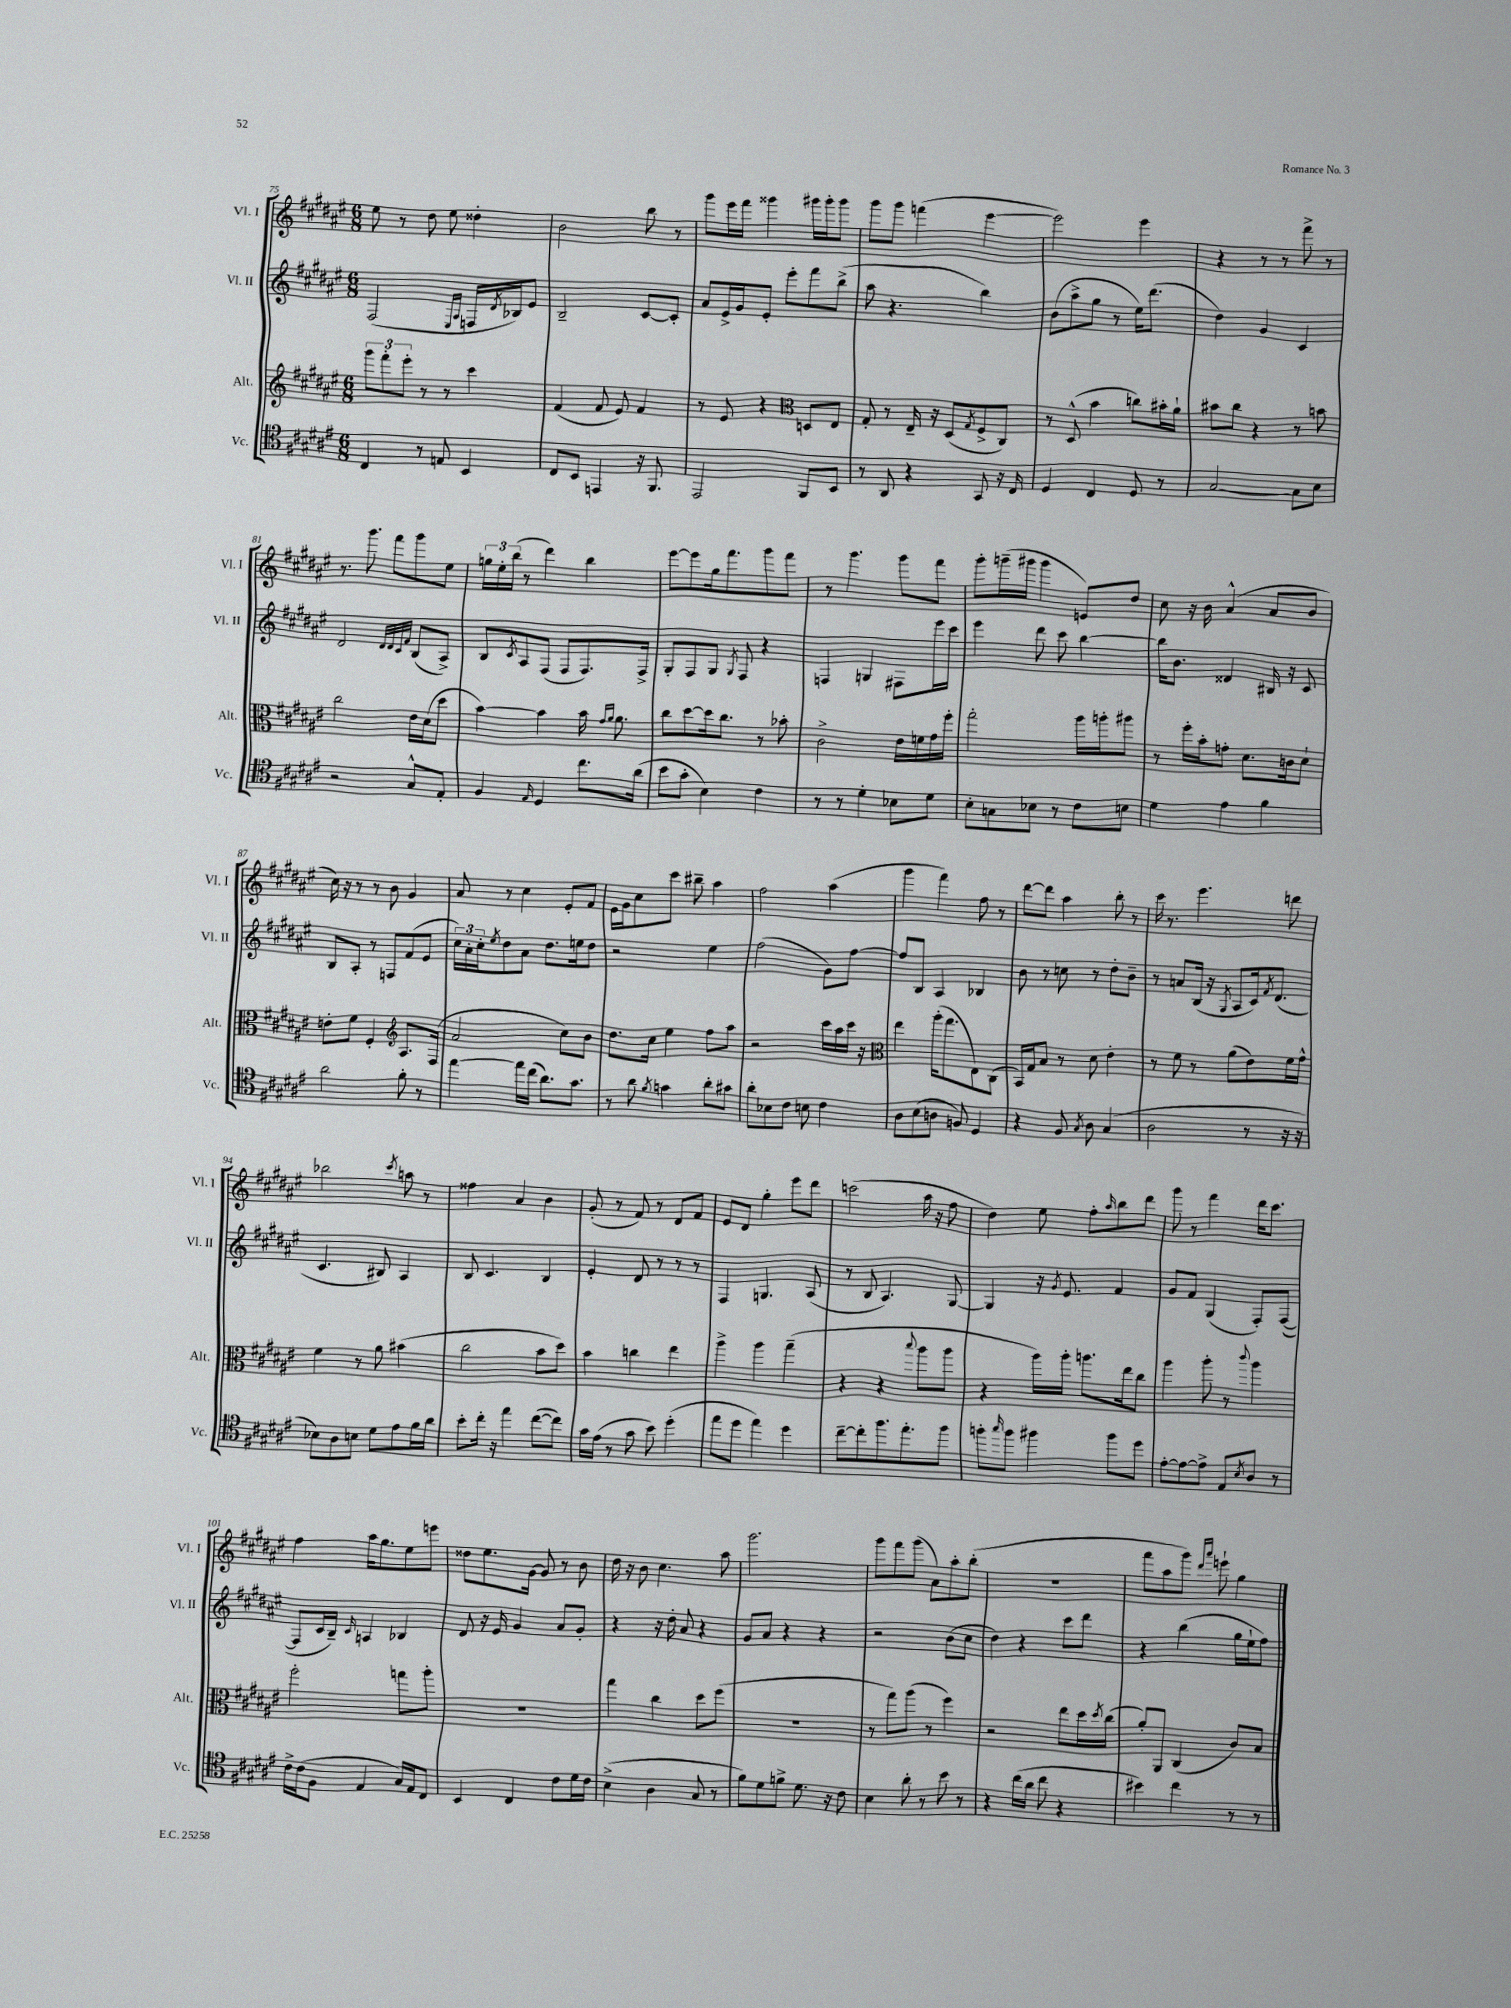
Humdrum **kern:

**kern	**kern	**kern	**kern
*part4	*part3	*part2	*part1
*staff4	*staff3	*staff2	*staff1
*I"Vc.	*I"Alt.	*I"Vl. II	*I"Vl. I
*I'Vc.	*I'Alt.	*I'Vl. II	*I'Vl. I
*clefC4	*clefG2	*clefG2	*clefG2
*k[f#c#g#d#a#e#]	*k[f#c#g#d#a#e#]	*k[f#c#g#d#a#e#]	*k[f#c#g#d#a#e#]
*M6/8	*M6/8	*M6/8	*M6/8
=75	=75	=75	=75
4C#/	12ggg#\L	(2F#/	8ee#\
.	12fff#'\	.	.
.	.	.	8r
.	12eee#'\J	.	.
8r	8r	.	8dd#\
8En/	8r	.	8ee#\
.	.	16qqE#/LL	.
.	.	16qqA#/JJ	.
4BB/	4ccc#\	16Fn/LL	4dd##X'\
.	.	8qd#/	.
.	.	16B-X/J)	.
.	.	8e#/J	.
=76	=76	=76	=76
8C#/L	(4f#/	2B~/	2b\
8BB/J	.	.	.
4EEn/	8f#/	.	.
.	8e#/)	.	.
16r	4f#/	[8c#/L	8bb\
8.FF#/	.	.	.
.	.	8c#'/J]	8r
=77	=77	=77	=77
2EE#/	8r	8a#/L	8ggg#\L
.	8e#/	16e#^/L	16eee#\L
.	.	16g#/J	16fff#\JJ
.	4r	8e#'/J	4ggg##X\
.	.	8eee#'\L	.
*	*clefC3	*	*
8FF#/L	8Dn/L	8fff#\	16ggg#X\LL
.	.	.	16ggg#'\J
8BB/J	8E#/J	(8bb^\J	8ggg#\J
=78	=78	=78	=78
8r	8G#'/	8aa#\	8ggg#\L
8AA#/	8r	4.r	8ggg#\J
4r	16E#~/	.	(4fffn\
.	16r	.	.
.	(8D#/L	.	.
.	8qG#/	.	.
8GG#/	8F#^/	4bb\)	[4eee#\
16r	8C#/J)	.	.
16C#/	.	.	.
=79	=79	=79	=79
4D#/	8r	(8b\L	2eee#\])
.	(8D#^^/	8aa#^\	.
4C#/	4b\	8gg#\J	.
.	.	8r	.
8D#/	8ccn\L)	16ee#\KL)	4eee#\
.	.	(8.ddd#\J	.
8r	16b#X'\L	.	.
.	16a#`\JJ	.	.
=80	=80	=80	=80
[2G#/	8b#X\L	4dd#\)	4r
.	8cc#\J	.	.
.	4r	4g#/	8r
.	.	.	8r
8G#\L]	8r	4c#/	8fff#^\
8B\J	8bn\	.	8r
!!LO:LB:g=z
=81	=81	=81	=81
2r	2cc#\	2d#/	8.r
.	.	.	8.ggg#\
.	.	.	8fff#\L
.	.	32qqd#/LLL	.
.	.	32qqd#/	.
.	.	32qqc#/	.
.	.	32qqf#/JJJ	.
8G#^^/L	16e#\LL	(8B/L	8ggg#\
.	(16d#\J	.	.
8E#'/J	8dd#\J	8A#^/J)	8ee#\J
=82	=82	=82	=82
4F#/	[4b\)	8B/L	24ggn\LL
.	.	.	24ee#'\
.	.	.	(24bb\JJ
.	.	8qc#/	.
.	.	8A#/	8r
16qqE#/	.	.	.
4D#/	4b\]	(8F#/J	4ddd#\)
.	.	8F#/L	.
8.cc#\L	16b\	8.F#/)	4bb\
.	16qqg#/LL	.	.
.	16qqa#/JJ	.	.
.	8.a#\	.	.
(16a#\Jk	.	16F#^/Jk	.
=83	=83	=83	=83
8b\L	8cc#\L	8G#'/L	[8eee#\L
8g#'\J	[8dd#\	8F#/	8eee#\]
4B\)	16dd#\k]	8G#/J	16gg#\k
.	8.cc#\J	.	8.fff#\
.	.	8qG#/	.
.	.	8F#/	.
4c#\	8r	4r	8ggg#\
.	8b-X'\	.	8fff#\J
=84	=84	=84	=84
8r	2c#^\	4Fn/	8r
8r	.	.	4.ggg#\
4d#'\	.	4Gn/	.
8B-X\L	16e#\LL	8F#X\L	8ggg#\L
.	16fn\	.	.
8d#\J	16g#\	16eee#\L	8fff#\J
.	16ff#'\JJ	16ccc#\JJ	.
=85	=85	=85	=85
8B'\L	2gg#'\	4eee#\	8ggg#'\L
8Gn\	.	.	(16gggn~\L
.	.	.	16ggg#X\JJ
8B-X\J	.	8ddd#\	4ggg#\
8r	.	8ccc#\	.
8c#\L	16aa#\LL	[4bb\	8en/L)
.	16aan'\J	.	.
8Bn\J	8aa#X\J	.	8dd#/J
=86	=86	=86	=86
4d#\	8r	16bb\KL]	8cc#\
.	.	8.b\J	.
.	16ff#'\LL	.	16r
.	16b'\J	.	16b\
4e#\	8gn'\J	4d##X/	(4a#^^/
.	8.d#\L	.	.
4f#\	.	16B#X/	8a#/L
.	16cn\k	16r	.
.	8d#`\J	8c#/	8b/J
!!LO:LB:g=z
=87	=87	=87	=87
2a#\	8en'\L	8B/L	16cc#\)
.	.	.	16r
.	8f#\J	8A#'/J	8r
.	4F#'/	8r	8r
.	.	8Fn/L	8b\
*	*clefG2	*	*
8f#'\	8.A#/L	(8f#/	4g#/
8r	.	8e#/J	.
.	(16F#/Jk	.	.
=88	=88	=88	=88
[4ee#\	2a#/	24cc#\LL)	8a#/
.	.	24a#'\	.
.	.	24cc#'\J	.
.	.	8qee#/	.
.	.	8dd#\	8r
16ee#\LL]	.	8a#\J	4cc#\
(16cc#\JJ	.	.	.
8.a#\L)	.	8.dd#\L	.
.	8cc#\L)	.	8e#'/L
8.g#\J	.	16een\k	.
.	8b\J	8dd#\J	8f#/J
=89	=89	=89	=89
8r	8.dd#\L	2r	16e#\LL
.	.	.	16g#\J
8a#\	.	.	8cc#\
.	16cc#\Jk	.	.
8qf#/	.	.	.
4gn\	4ee#\	.	8ccc#\J
.	.	.	8bb#X~\
8a#'\L	8ff#\L	4ee#\	4aa#\
8g#X\J	8aa#\J	.	.
=90	=90	=90	=90
8a#'\L	2r	(2ff#\	2ff#\
8B-X\	.	.	.
8c#\J	.	.	.
8Bn\	.	.	.
4c#\	16ccc#\LL	8g#\L)	(4aa#\
.	16aa#\	.	.
.	16ccc#\JJ	[8ff#\J	.
.	16r	.	.
=91	=91	=91	=91
*	*clefC3	*	*
8A#\L	4ee#\	8ff#/L]	4ggg#\
(8B\	.	8B/J	.
8An\J	(16aa#'\KL	4A#/	4fff#\)
.	8.gg#\	.	.
8Fn/)	.	.	.
4D#/	8E#\)	4B-X/	8ff#\
.	(8C#\J	.	8r
=92	=92	=92	=92
4r	16BB/LL)	8b\	[8ddd#\L
.	16G#/J	.	.
.	8B/J	8r	8ddd#\J]
8F#/	8r	8ccn\	4aa#\
8qG#/	.	.	.
8A#\	8d#\	8r	.
(4G#/	4e#'\	8dd#'\L	8bb'\
.	.	8b~\J	8r
=93	=93	=93	=93
2A#\	8r	8r	16ccc#\
.	.	.	8.r
.	8f#\	8an/L	.
.	8r	(16B/Jk	4.eee#\
.	.	16r	.
.	.	8qG#/	.
.	(8a#\L	8A#/L	.
8r	8e#\)	16c#/k)	.
.	.	8qf#/	.
.	.	(8.d#/J	.
16r	16f#\L	.	8dddn\
16r	16g#^^\JJ	.	.
!!LO:LB:g=z
=94	=94	=94	=94
8B-X\L)	4f#\	4.c#/	2bb-X\
8A#\	.	.	.
8Bn\J	8r	.	.
8d#\L	8a#\	8B#X/)	.
.	.	.	8qccc#/
8e#\	(4b#X\	4A#/	8aan\
16f#\L	.	.	8r
16a#\JJ	.	.	.
=95	=95	=95	=95
8b'\L	2cc#\	8B/	4ff##X\
16cc#'\Jk	.	4.c#/	.
16r	.	.	.
4ee#\	.	.	4a#/
([8cc#\L	8b\L	4B/	4b\
8cc#\J])	8dd#\J)	.	.
=96	=96	=96	=96
16g#\LL	4b\	4e#'/	(8g#'/
(16e#\JJ	.	.	.
8r	.	.	8r
8g#\	4ccn\	8d#/	8f#/)
8b\)	.	8r	8r
(4dd#'\	4ee#\	8r	8d#/L
.	.	8r	8f#/J
=97	=97	=97	=97
8ee#\L	4aa#^\	4F#/	8e#/L
8dd#\J	.	.	8d#/J
4ee#\)	4aa#\	4.Gn/	4gg#'\
4dd#\	(4gg#~\	.	8eee#\L
.	.	(8A#/	8ddd#\J
=98	=98	=98	=98
[8cc#~\L	4r	8r	(2cccn\
8cc#'\]	.	8B/	.
8.ff#\	4r	4.A#/)	.
8.ee#'\	.	.	.
.	8qqbb/	.	.
.	8aa#\L	.	16aa#\
.	.	.	16r
8ff#\J	8aa#\J	[8G#/	8ff#\
=99	=99	=99	=99
8ffn'\L	4r	4G#/]	4dd#\)
16qqgg#/	.	.	.
8ff\J	.	.	.
4ff#X\	16aa#\LL)	16r	8ee#\
.	.	8qg#/	.
.	16aa#'\JJ	8.e#/	.
.	8.aan\L	.	8ff#'\L
.	.	.	16qqaa#/
8ff#\L	.	4f#/	8bb\
.	16ee#\k	.	.
8dd#\J	8cc#\J	.	8ddd#\J
=100	=100	=100	=100
[8e#'\L	4aa#\	8g#/L	8ggg#\
8e#\_	.	8f#/J	8r
8e#^\J]	8aa#'\	(4G#/	4fff#\
8E#/L	8r	.	.
8qB/	8qqccc#/	.	.
8A#/J	4aa#\	8F#'/L)	16ddd#\KL
.	.	.	8.ccc#\J
8r	.	([8F#/J	.
!!LO:LB:g=z
=101	=101	=101	=101
16c#^\LL	2ff#'\	8F#/L]	4ff#\
(16c#\J	.	.	.
8F#\J	.	16c#/L	.
.	.	16B~/JJ)	.
.	.	16qqc#/	.
4E#/	.	4An/	16aa#\KL
.	.	.	8.gg#\
16G#/LL)	8ggn\L	4B-X/	8ee#\
16E#/J	.	.	.
8C#/J	8aa#'\J	.	8eeen\J
=102	=102	=102	=102
4BB/	2.r	8d#/	8dd##X\L
.	.	16r	8.ee#\
.	.	16e#/	.
4C#/	.	4g#/	.
.	.	.	[16g#\Jk
.	.	.	8g#/]
8c#\L	.	8a#/L	8r
16d#\L	.	8g#'/J	8b\
16c#\JJ	.	.	.
=103	=103	=103	=103
(4B^\	4gg#\	4r	16dd#\
.	.	.	16r
.	.	.	8b\
4A#\	4cc#\	16r	4.cc#\
.	.	16dd#'\	.
.	.	8a#/	.
8G#/	8dd#\L	4r	.
8r	(8ff#\J	.	8aa#\
=104	=104	=104	=104
8f#\L)	2.r	8g#/L	2.ggg#\
8d#\	.	8a#/J	.
8fn^\J	.	4r	.
8.d#\	.	.	.
.	.	4r	.
16r	.	.	.
8c#\	.	.	.
=105	=105	=105	=105
4B\	8r	2r	8ggg#\L
.	8gg#\L)	.	8fff#\
8a#'\	(8aa#\J	.	(8ggg#\J
8r	8r	.	8a#\L)
8b\	4ff#\)	(8b\L	8aa#'\
8r	.	8cc#\J	(8bb'\J
=106	=106	=106	=106
4r	2r	4dd#\)	2.r
(16cc#\LL	.	4r	.
16a#\JJ	.	.	.
8cc#\	.	.	.
4r	8ee#\L	8ccc#\L	.
.	16dd#\L	8ddd#\J	.
.	8qdd#/	.	.
.	(16cc#\JJ	.	.
=107	=107	=107	=107
4b#X\)	8a#'/L)	4r	8fff#\L
.	8AA#/J	.	8aa#\
4cc#\	(4C#/	(4bb\	8ggg#\J)
.	.	.	16qqddd#/LL
.	.	.	16qqaaa#/JJ
.	.	.	8eeen`\
8r	8c#/L)	16gg#\LL	4gg#\
.	.	16ee#`\J	.
8r	8B/J	8ff#\J)	.
==	==	==	==
*-	*-	*-	*-
